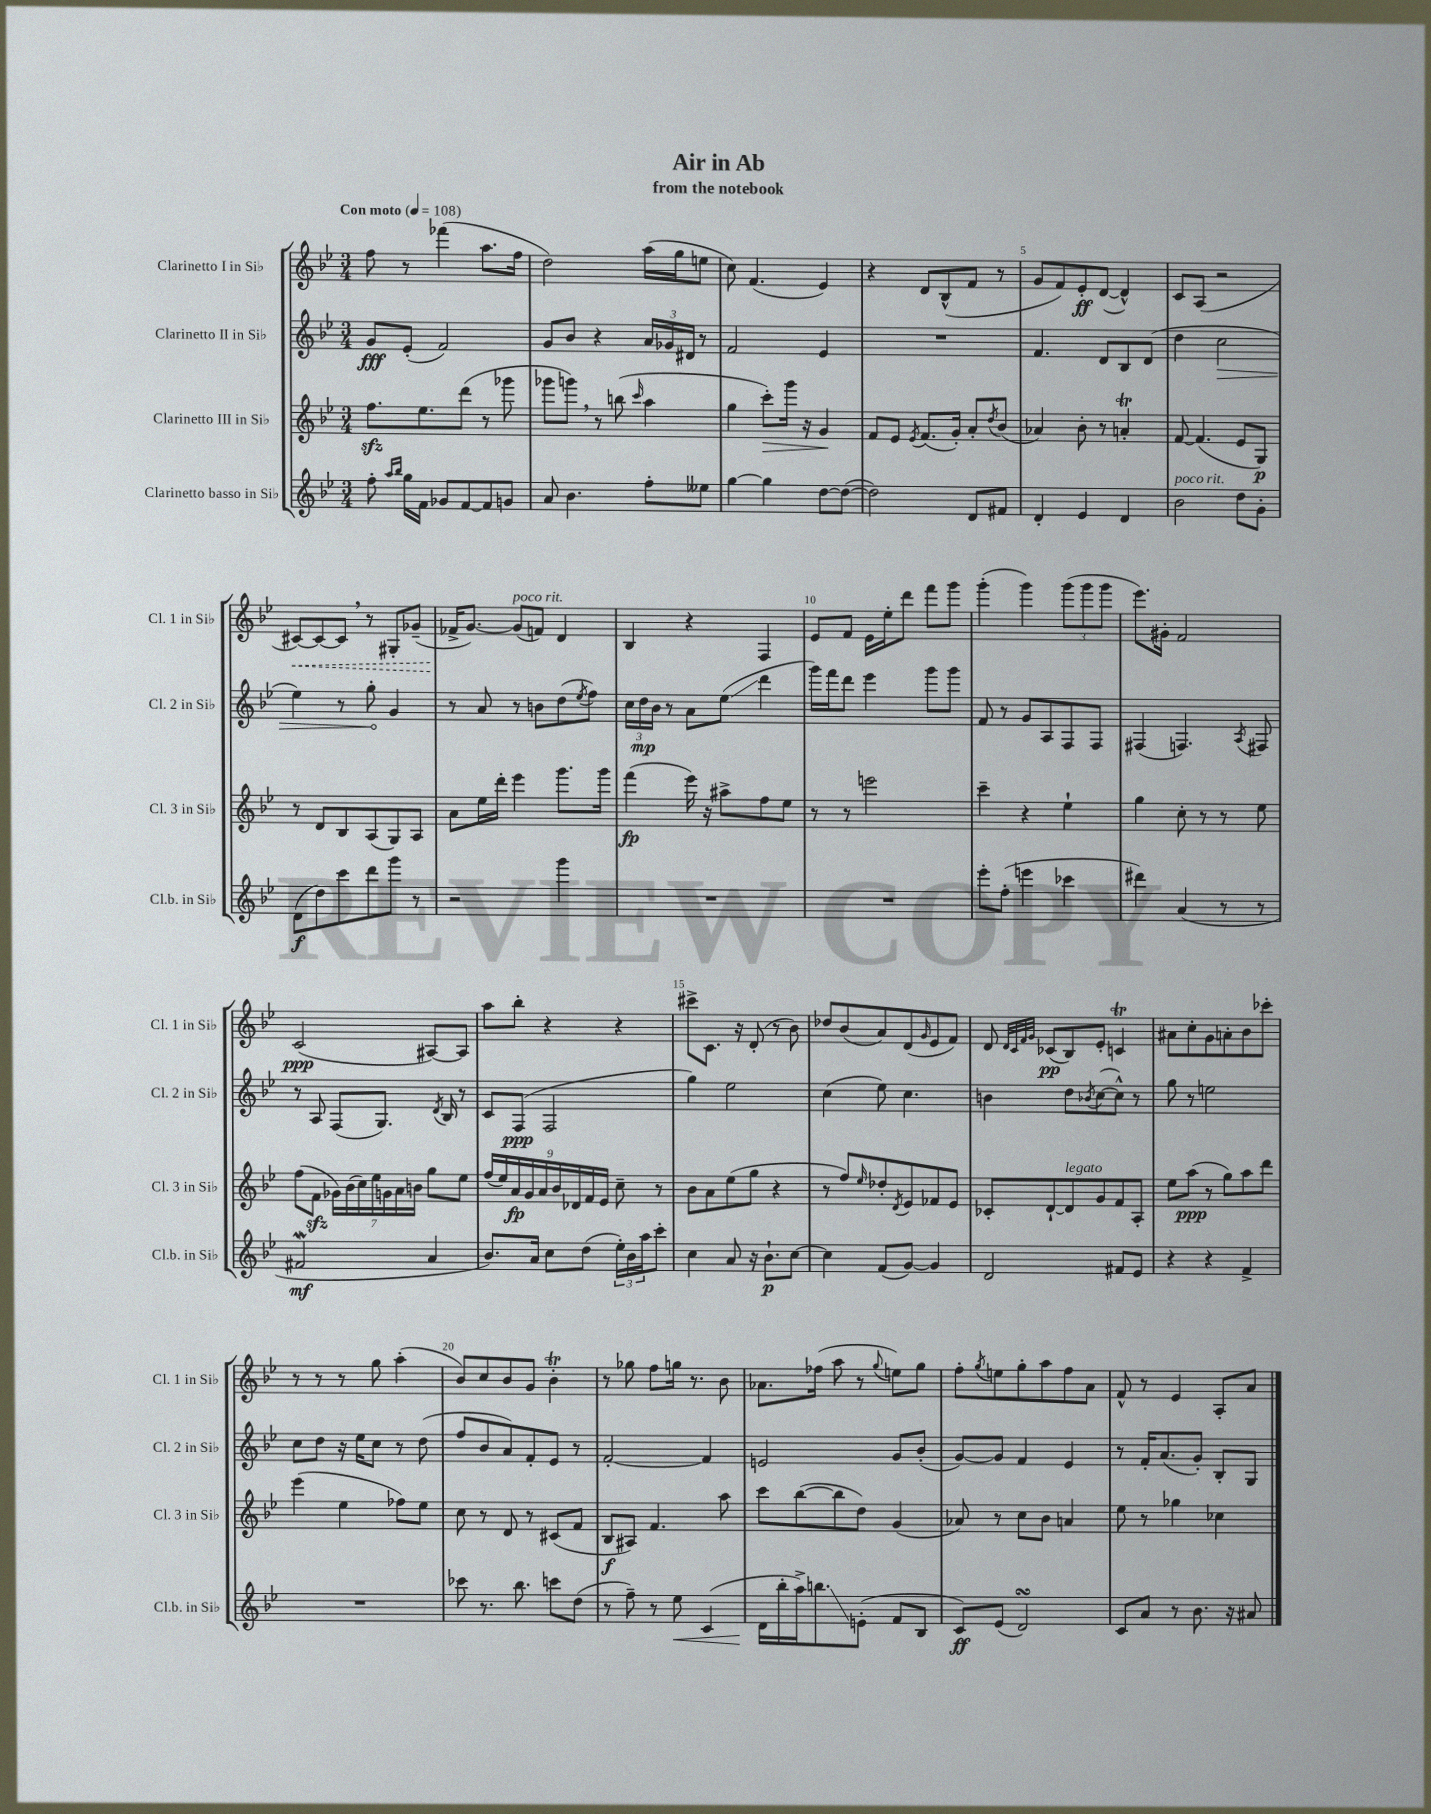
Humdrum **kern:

**kern	**kern	**kern	**kern
*staff4	*staff3	*staff2	*staff1
*clefG2	*clefG2	*clefG2	*clefG2
*k[b-e-]	*k[b-e-]	*k[b-e-]	*k[b-e-]
*M3/4	*M3/4	*M3/4	*M3/4
*MM108	*MM108	*MM108	*MM108
8ff'	8.ff	8g	8ff
16qqaa	.	.	.
16qqbb-	.	.	.
16gg	.	(8e-'	8r
16f	8.ee-	.	.
8g-	.	2f)	(4fff-
[8f	(8ddd	.	.
8f]	8r	.	8.aa
8g	8ggg-	.	.
.	.	.	16ff
=	=	=	=
8a	8ggg-	8g	2dd)
4.b-	8ggg)	8b-	.
.	8r	4r	.
.	(8bb	.	.
.	16qqccc	.	.
8ff'	4aa	24a	(16aa
.	.	24g-	.
.	.	.	16gg
.	.	24d#	.
8ee--	.	8r	8ee
=	=	=	=
[4gg	4gg	2f	8cc)
.	.	.	(4.f
4gg]	8ccc')	.	.
.	16ggg	.	.
.	16r	.	.
[8dd	4g	4e-	4e-)
(8dd_	.	.	.
=	=	=	=
2dd])	8f	2.r	4r
.	8e-	.	.
.	8qe-	.	.
.	(8.f	.	8d
.	.	.	(8B-^^
.	16g')	.	.
8d	8a'	.	8f
.	8qdd	.	.
8f#	(8b-	.	8r
=	=	=	=
4d'	4a-)	4.f	8g
.	.	.	8f)
4e-	8b-'	.	8e-'
.	8r	8d	([8d
4d	4a'	8B-	4d^^])
.	.	(8d	.
=	=	=	=
2b-	[8f	4dd	8c
.	(4.f]	.	(8A
.	.	2cc	2r
8dd	8e-	.	.
8g'	8G)	.	.
=	=	=	=
(8d	8r	4ee-)	[8c#)
8dd)	8d	.	8c#_
8ccc	8B-	8r	8c#]
8ddd	(8A	8gg'	8r
8ggg	8G)	4g	8G#'
8r	8A	.	(8g-~
=	=	=	=
2r	8a	8r	16f-^
.	.	.	[8.g)
.	16ee-	8a	.
.	16ddd'	.	.
.	4eee-	8r	(8g]
.	.	8b	8f)
4ggg	8.ggg	(8dd	4d
.	.	8qee-	.
.	.	8ff)	.
.	16ggg	.	.
=	=	=	=
2.r	(4fff	24cc	4B-
.	.	24dd	.
.	.	24b-	.
.	.	8r	.
.	16eee-)	8a	4r
.	16r	.	.
.	8aa#^	(8ee-	.
.	8ff	4ddd	4F
.	8ee-	.	.
=	=	=	=
2.r	8r	16ggg)	8e-
.	.	16fff	.
.	8r	8ddd	8f
.	2eee	4eee-	16e-
.	.	.	16ee-'
.	.	.	8ddd
.	.	8ggg	8fff
.	.	8ggg	8ggg
=	=	=	=
8eee-'	4ccc~	8f	(4ggg'
(8ff'	.	8r	.
4eee	4r	8g	4ggg)
.	.	8A	.
4ccc-	4ee-`	8F	(12ggg
.	.	.	12ggg
.	.	8F	.
.	.	.	12ggg
=	=	=	=
4ddd#)	4gg	(4F#	8.eee-)
.	.	.	16g#'
(4a	8cc'	4.F)	2f
.	8r	.	.
8r	8r	.	.
.	.	8qA	.
8r	8ee-	8F#	.
=	=	=	=
2f#	(8ff	8r	(2c
.	8f	8A	.
.	28g-)	(8F	.
.	(28b-	.	.
.	28cc)	.	.
.	28ee-	.	.
.	.	8.G)	.
.	28g	.	.
.	28a	.	.
.	28b	.	.
4a	8gg	.	[8A#)
.	.	8qd	.
.	.	16B-	.
.	8ee-	8r	8A#]
=	=	=	=
8.b-)	(18ff	8c	8aa
.	18ee-)	.	.
.	18a	.	.
.	.	(8F	8bb-'
.	18g	.	.
16a	.	.	.
.	18a	.	.
8cc	.	2F	4r
.	18b-	.	.
.	18d-	.	.
(8dd	.	.	.
.	18f	.	.
.	18e-	.	.
24ee-')	8cc~	.	4r
24b-	.	.	.
24aa	.	.	.
8ccc'	8r	.	.
=	=	=	=
4cc	8b-	4gg)	8ccc#^
.	8a	.	8.c
8a	(8ee-	2ee-	.
.	.	.	16r
16r	8gg	.	(8d'
8.b-`	.	.	.
.	4r	.	8r
[8cc	.	.	8b-)
=	=	=	=
4cc]	8r	(4cc	8dd-
.	8ff)	.	(8b-
.	16qqee-	.	.
(8f	8dd-'	8ee-)	8a)
.	8qd	.	.
[8g)	8e-	4.cc	(8d
.	.	.	16qqg
4g]	8f-	.	8e-
.	8e-	.	8f)
=	=	=	=
2d	8c-'	4b	8d
.	.	.	32qqd
.	.	.	32qqc
.	.	.	32qqf
.	.	.	32qqg
.	[8d`	.	(8c-
.	8d]	8dd	8B-)
.	.	8qb-	.
.	8g	([8cc	8e-'
8f#	8f	8cc^^])	4c
8e-	8A'	8r	.
=	=	=	=
4r	8ee-	8gg	8a#
.	(8aa	8r	8cc'
4r	8r	2ee	8g
.	8gg)	.	8a'
4f^	8aa	.	8b-
.	8ddd	.	8ccc-'
=	=	=	=
2.r	(4eee-	8cc	8r
.	.	8dd	8r
.	4ee-	16r	8r
.	.	16ee-	.
.	.	8cc	8gg
.	8ff-)	8r	(4aa'
.	8ee-	(8dd	.
=	=	=	=
8ccc-	8cc	8ff	8b-)
8.r	8r	8b-	8cc
.	8d	8a)	8b-
8.bb-	.	.	.
.	8r	8f'	8g
8ccc	(8c#	8e-	4b-'
(8dd	8f	8r	.
=	=	=	=
8r	8B-	[2f'	8r
8ff~)	8A#)	.	8gg-
8r	4.f	.	8ff
8ee-	.	.	16gg
.	.	.	8.r
(4c	.	4f]	.
.	8aa	.	8b-
=	=	=	=
16d	8ccc	2e	8.a-
16bb-'	.	.	.
16aa^)	([8bb-	.	.
8.bb	.	.	(16ff-
.	8bb-]	.	8aa
(8e'	8dd)	.	8r
.	.	.	8qqgg
8f	(4g	8g	8ee)
8B-	.	(8b-'	8gg
=	=	=	=
8c)	8a-)	[8g)	8ff'
.	.	.	8qgg
(8e-	8r	8g]	8ee
2d)	8cc	4f	8gg'
.	8b-	.	8aa
.	4a	4e-	8ff
.	.	.	8a
=	=	=	=
8c	8ee-	8r	8f^^
8a	8r	16f'	8r
.	.	(8.a	.
8r	4gg-	.	4e-
8.b-	.	8g')	.
.	4cc-	8B-'	8A'
16r	.	.	.
8a#	.	8G	8a
==	==	==	==
*-	*-	*-	*-
